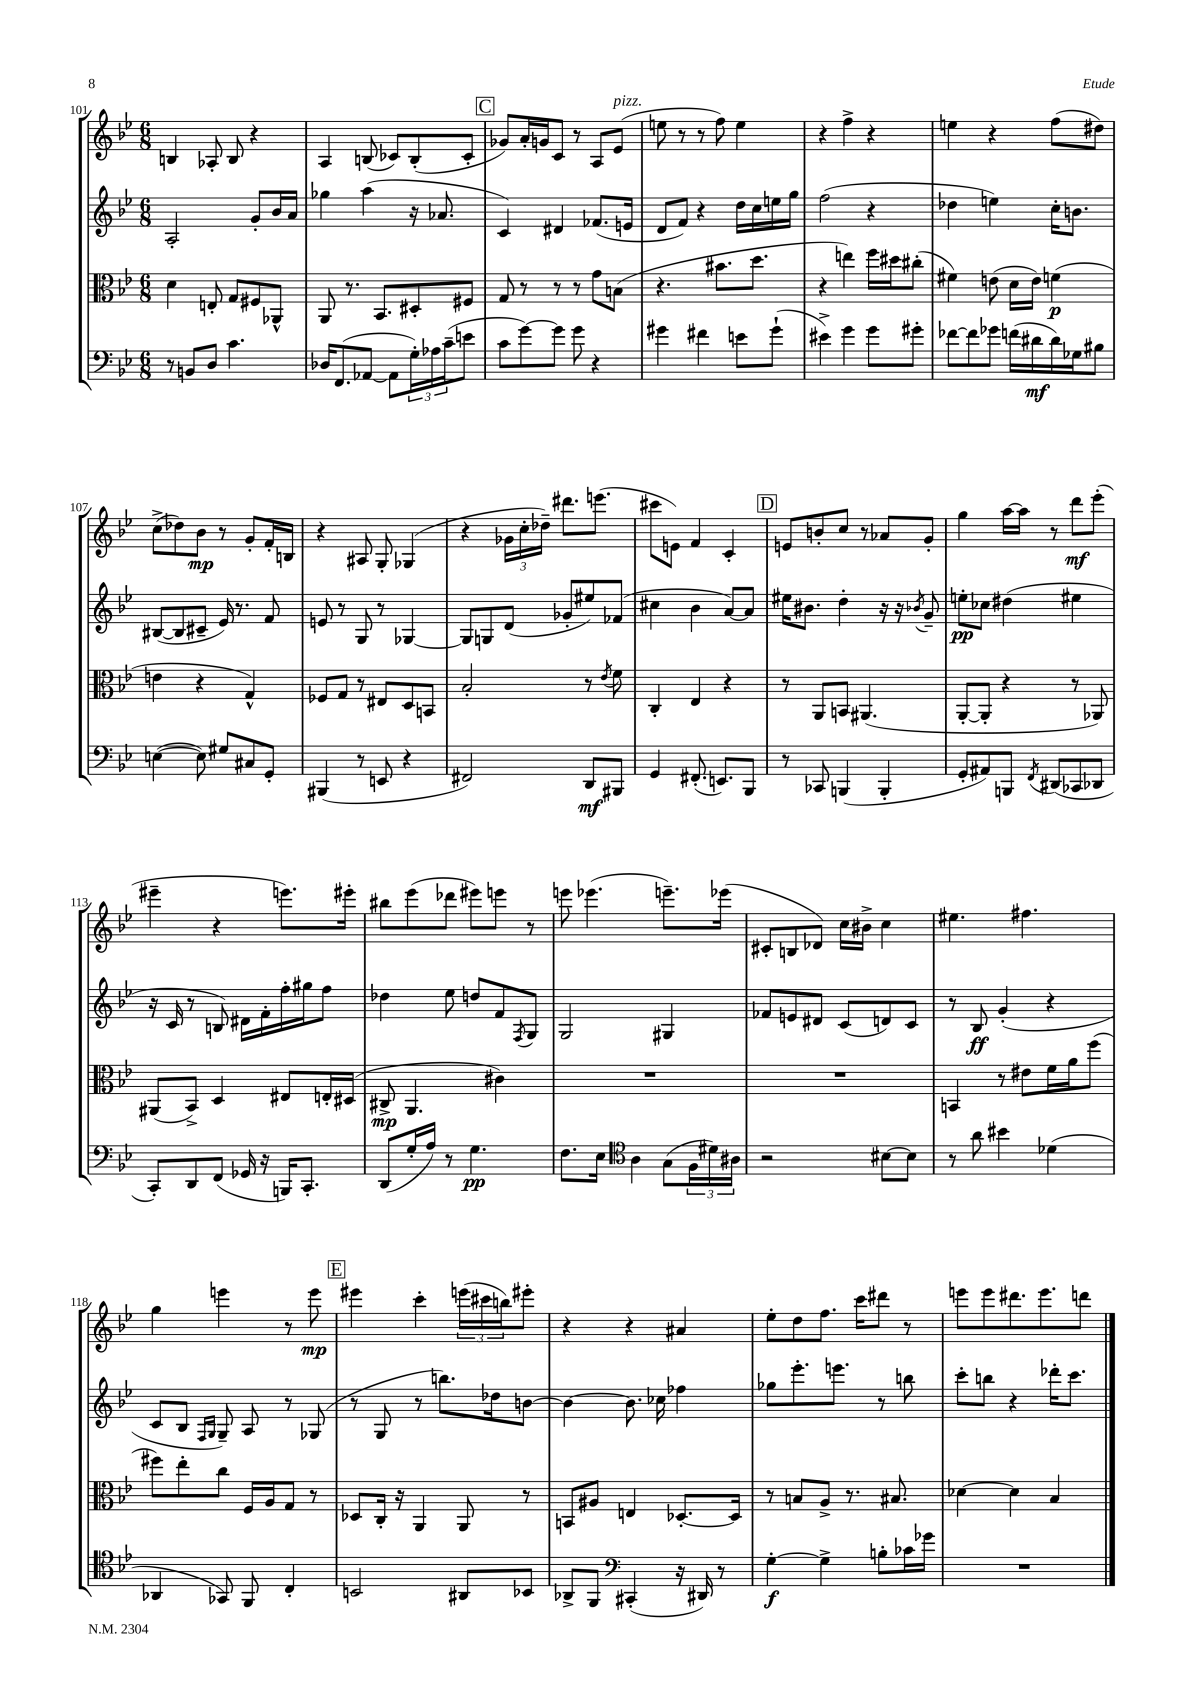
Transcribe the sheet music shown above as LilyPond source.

<<
\new StaffGroup <<
\new Staff = "s0" {
    \clef treble \key bes \major \numericTimeSignature \time 6/8
    b4 aes8-. b8 r4 |
    a4 b8( ces'8) b8-.( ces'8-. |
    \mark \markup { \box "C" } ges'8) a'16-. g'16 c'8 r8 a8 ees'8^\markup { \italic "pizz." }( |
    e''8 r8 r8 f''8) e''4 |
    r4 f''4-> r4 |
    e''4 r4 f''8( dis''8) |
    c''8->( des''8) bes'8\mp r8 g'8-. f'16-. b16 |
    r4 ais8 g8-. ges4( |
    r4 \tuplet 3/2 { ges'16 c''16-. des''16--) } dis'''8. e'''8.( |
    cis'''8 e'8) f'4 c'4-. |
    \mark \markup { \box "D" } e'8 b'8-. c''8 r8 aes'8 g'8-. |
    g''4 a''16~ a''16 r8 d'''8\mf ees'''8-.( |
    eis'''4-- r4 e'''8.) eis'''16-. |
    bis''8 ees'''8( des'''8 eis'''8) e'''8 r8 |
    e'''8 ees'''4.( e'''8.--) ees'''16( |
    cis'8-. b8 des'8) c''16 bis'16-> c''4 |
    eis''4. fis''4. |
    g''4 e'''4 r8 e'''8\mp |
    \mark \markup { \box "E" } eis'''4 c'''4-. \tuplet 3/2 { e'''16( cis'''16 b''16) } eis'''8-. |
    r4 r4 ais'4 |
    ees''8-. d''8 f''8. c'''16 dis'''8 r8 |
    e'''8 e'''8 dis'''8. e'''8. d'''8 \bar "|." |
}
\new Staff = "s1" {
    \clef treble \key bes \major \numericTimeSignature \time 6/8
    a2-. g'8-. bes'16 a'16 |
    ges''4 a''4( r16 aes'8. |
    \mark \markup { \box "C" } c'4) dis'4 fes'8.( e'16 |
    d'8 f'8) r4 d''16 c''16 e''16 g''16 |
    f''2( r4 |
    des''4 e''4) c''16-. b'8. |
    bis8~( bis8 cis'8-- ees'16) r8. f'8 |
    e'8 r8 g8 r8 ges4~ |
    ges8 g8 d'8( ges'8-. eis''8) fes'8( |
    cis''4 bes'4 a'8~) a'8 |
    \mark \markup { \box "D" } eis''16 bis'8. d''4-. r16 r16 \acciaccatura { bes'8 } g'8-- |
    e''8-.\pp ces''8 dis''4( eis''4 |
    r16 c'16 r8 b8) dis'16 f'16-. f''16-. gis''16 f''8 |
    des''4 ees''8 d''8 f'8 \acciaccatura { f8 } g8 |
    g2 gis4 |
    fes'8 e'8 dis'8 c'8( d'8) c'8 |
    r8 bes8\ff g'4-.( r4 |
    c'8 bes8 \grace { f16 g16 } g8--) a8 r8 ges8( |
    \mark \markup { \box "E" } r8 g8 r8 b''8.) des''16 b'8~ |
    b'4~ b'8. ces''16 fes''4 |
    ges''8 ees'''8.-. e'''8. r8 b''8 |
    c'''8-. b''8 r4 des'''16-. c'''8. \bar "|." |
}
\new Staff = "s2" {
    \clef alto \key bes \major \numericTimeSignature \time 6/8
    d'4 e8-. g8 fis8 aes,8-^ |
    a,8 r8. bes,8. dis8-. fis8 |
    \mark \markup { \box "C" } g8 r8 r8 r8 g'8 b8( |
    r4. bis'8. d''8. |
    r4 e''4) f''16 dis''16 cis''8-.( |
    fis'4) e'8( d'16 e'16) f'4\p( |
    e'4 r4 g4-^) |
    fes8 g8 r8 eis8 d8 b,8 |
    bes2-. r8 \acciaccatura { ees'8 } f'8 |
    c4-. ees4 r4 |
    \mark \markup { \box "D" } r8 a,8 b,8 ais,4.( |
    a,8~-. a,8-. r4 r8 aes,8) |
    ais,8( bes,8->) d4 eis8 e16-. dis16( |
    cis8->\mp a,4. cis'4) |
    R2. |
    R2. |
    b,4 r8 eis'8 f'16 a'16 f''8( |
    fis''8) ees''8-. c''8 f16 a16 g8 r8 |
    \mark \markup { \box "E" } des8 c16-. r16 a,4 a,8 r8 |
    b,8 ais8 e4 des8.~-. des16 |
    r8 b8 a8-> r8. bis8. |
    des'4~ des'4 bes4 \bar "|." |
}
\new Staff = "s3" {
    \clef bass \key bes \major \numericTimeSignature \time 6/8
    r8 b,8 d8 c'4. |
    des16 f,8.( aes,8~ aes,8 \tuplet 3/2 { g16-.) aes16 c'16--( } e'8 |
    \mark \markup { \box "C" } c'8 g'8~) g'8 g'8 r4 |
    gis'4 fis'4 e'8 gis'8-!( |
    eis'4->) g'4 g'8 gis'8-. |
    fes'8~ fes'8 ges'8 f'16( dis'16\mf dis'16) ges16 bis8 |
    e4~( e8) gis8 cis8 g,8-. |
    bis,,4( r8 e,8 r4 |
    fis,2) d,8\mf bis,,8 |
    g,4 fis,8.-.( e,8.) bes,,8 |
    \mark \markup { \box "D" } r8 ces,8 b,,4( b,,4-. |
    g,8-. ais,8) b,,8 \acciaccatura { f,8 } dis,8( ces,8 des,8 |
    c,8-.) d,8 f,8( ges,16 r16 b,,16) c,8.-. |
    d,8( g16-. a16) r8 g4.\pp |
    f8. ees16 \clef tenor a4 g8( \tuplet 3/2 { f16 dis'16) ais16 } |
    r2 bis8~ bis8 |
    r8 a'8 bis'4 des'4( |
    aes,4 ges,8) f,8 c4-. |
    \mark \markup { \box "E" } b,2 ais,8 bes,8 |
    aes,8-> f,8 \clef bass cis,4-.( r16 dis,16) r8 |
    g4~-.\f g4-> b8-. ces'16 ges'16 |
    R2. \bar "|." |
}
>>
>>
\layout { \context { \Score currentBarNumber = #101 } }
